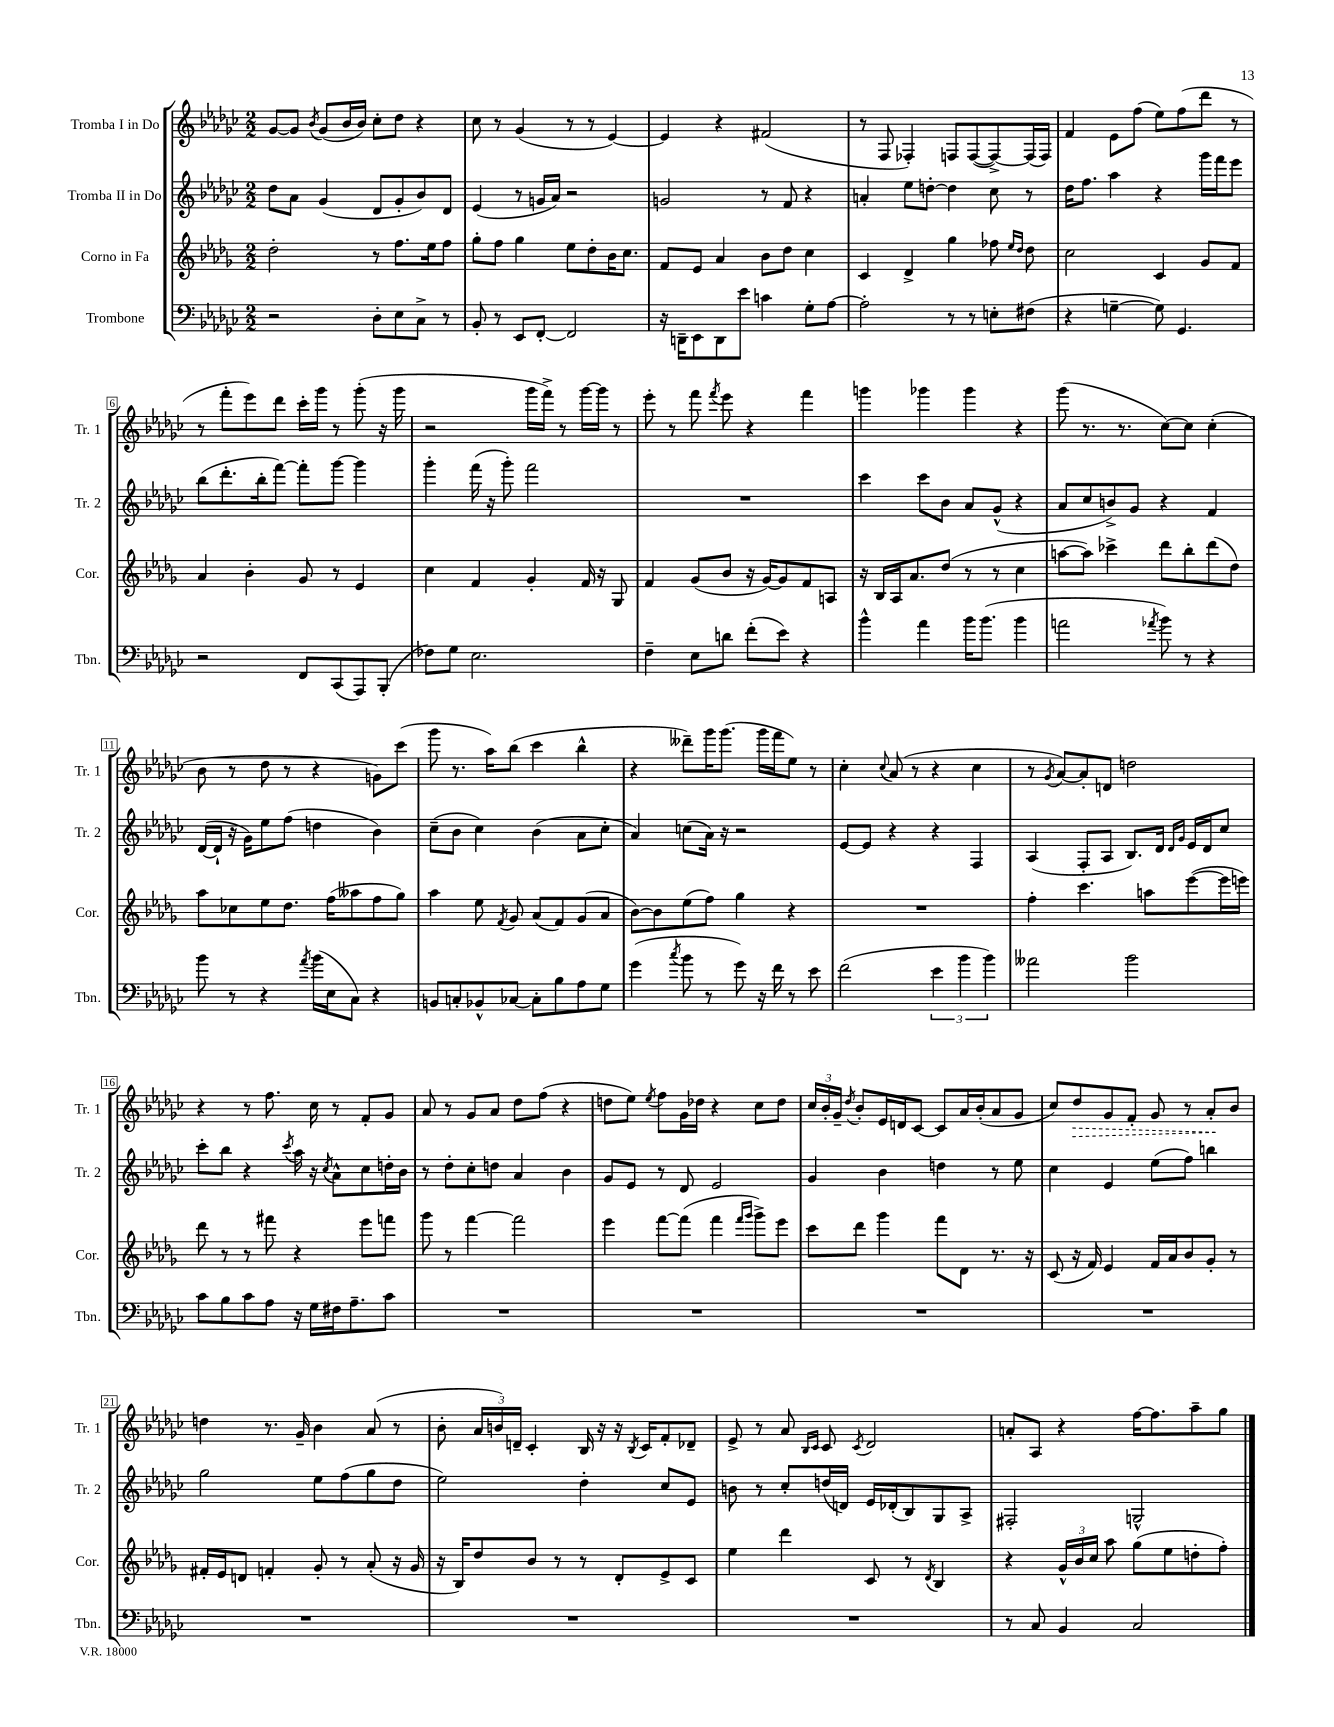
<<
\new StaffGroup <<
\new Staff = "s0" \with { instrumentName = "Tromba I in Do" shortInstrumentName = "Tr. 1" } {
    \clef treble \key ges \major \numericTimeSignature \time 2/2
    \autoBeamOff ges'8[~ ges'8] \acciaccatura { bes'8 } ges'8[( bes'16 bes'16]) ces''8[-. des''8] r4 |
    ces''8 r8 ges'4( r8 r8 ees'4~) |
    ees'4 r4 fis'2( |
    r8 f8 fes4-.) f8[ f8~( f8~->) f16( f16]) |
    f'4 ees'8[ f''8]( ees''8[) f''8( des'''8] r8 |
    r8 f'''8[-. ees'''8) des'''8] ces'''16[-. ges'''16] r8 ges'''8-.( r16 ges'''16 |
    r2 ges'''16[ f'''16]->) r8 ges'''16[~ ges'''16] r8 |
    ees'''8-. r8 f'''8 \acciaccatura { f'''8 } ees'''8 r4 f'''4 |
    g'''4 ges'''4 ges'''4 r4 |
    ges'''8( r8. r8. ces''8[~) ces''8] ces''4-.( |
    bes'8 r8 des''8 r8 r4 g'8[) ces'''8]( |
    ges'''8 r8. aes''16[) bes''8]( ces'''4 bes''4-^ |
    r4 deses'''8[--) ges'''16 ges'''8.]( ges'''16[ f'''16 ees''8]) r8 |
    ces''4-. \appoggiatura { ces''8 } aes'8( r8 r4 ces''4 |
    r8 \acciaccatura { ges'8 } aes'8[~) aes'8-. d'8] d''2 |
    r4 r8 f''8. ces''16 r8 f'8[-. ges'8] |
    aes'8 r8 ges'8[ aes'8] des''8[ f''8]( r4 |
    d''8[ ees''8]) \acciaccatura { ees''8 } f''8[ ges'16 des''16] r4 ces''8[ des''8] |
    \tuplet 3/2 { ces''16[ bes'16-. ges'16]-- } \acciaccatura { des''8 } bes'8[-. ees'16 d'16 ces'8]~ ces'8[ aes'16 bes'16-.( aes'8 ges'8] |
    ces''8[) \once \override Hairpin.style = #'dashed-line des''8\> ges'8 f'8]-. ges'8 r8 aes'8[-.\! bes'8] |
    d''4 r8. ges'16-- bes'4 aes'8( r8 |
    bes'8-. \tuplet 3/2 { aes'16[ b'16) d'16]-- } ces'4-. bes16 r16 r16 \acciaccatura { bes8 } ces'16[ f'8-. des'8]-- |
    ees'8-> r8 aes'8 \grace { bes16[ ces'16] } ces'8 \acciaccatura { ces'8 } des'2 |
    a'8[-. aes8] r4 f''16[~ f''8. aes''8-- ges''8] \bar "|." |
}
\new Staff = "s1" \with { instrumentName = "Tromba II in Do" shortInstrumentName = "Tr. 2" } {
    \clef treble \key ges \major \numericTimeSignature \time 2/2
    \autoBeamOff des''8[ aes'8] ges'4( des'8[ ges'8-. bes'8) des'8] |
    ees'4( r8 g'16[ aes'16]) r2 |
    g'2 r8 f'8 r4 |
    a'4-. ees''8[ d''8]~-. d''4 ces''8 r8 |
    des''16[ f''8.] aes''4 r4 ges'''16[ f'''16 ees'''8] |
    bes''8[( des'''8.-. bes''16-. f'''8]~) f'''8[-. ges'''8]~ ges'''4 |
    ges'''4-. f'''16( r16 ges'''8-.) f'''2 |
    R1 |
    ces'''4 ces'''8[ bes'8] aes'8[ ges'8]-^( r4 |
    aes'8[ ces''8 b'8->) ges'8] r4 f'4 |
    des'16[~( des'16]-! r16 ges'16[) ees''8 f''8]( d''4 bes'4) |
    ces''8[--( bes'8] ces''4) bes'4( aes'8[ ces''8]-. |
    aes'4) c''8[( aes'16]) r16 r2 |
    ees'8[~ ees'8] r4 r4 f4 |
    aes4( f8[-. aes8] bes8.[) des'16] \grace { des'16[ ges'16] } ees'16[ des'16 ces''8] |
    ces'''8[-. bes''8] r4 \acciaccatura { ces'''8 } aes''16 r16 \acciaccatura { ces''8 } aes'8[-^ ces''8 d''16-. bes'16] |
    r8 des''8[-. ces''8-. d''8] aes'4 bes'4 |
    ges'8[ ees'8] r8 des'8 ees'2 |
    ges'4 bes'4 d''4 r8 ees''8 |
    ces''4 ees'4 ees''8[( f''8]) b''4 |
    ges''2 ees''8[ f''8( ges''8 des''8] |
    ees''2) des''4-. ces''8[ ees'8] |
    b'8 r8 ces''8[-. d''16( d'16]) ees'16[ des'16-.( bes8) ges8 aes8]-> |
    fis2-. g2-^ \bar "|." |
}
\new Staff = "s2" \with { instrumentName = "Corno in Fa" shortInstrumentName = "Cor." } {
    \clef treble \key des \major \numericTimeSignature \time 2/2
    \autoBeamOff des''2-. r8 f''8.[ ees''16 f''8] |
    ges''8[-. f''8] ges''4 ees''8[ des''8-. bes'16 c''8.] |
    f'8[ ees'8] aes'4 bes'8[ des''8] c''4 |
    c'4 des'4-> ges''4 fes''8 \grace { ees''16[ des''16] } des''8 |
    c''2 c'4 ges'8[ f'8] |
    aes'4 bes'4-. ges'8 r8 ees'4 |
    c''4 f'4 ges'4-. f'16 r16 ges8 |
    f'4 ges'8[( bes'8] r16 ges'16[~) ges'8 f'8 a8] |
    r16 bes16[ aes16 aes'8. des''8]( r8 r8 c''4 |
    a''8[~ a''8]) ces'''4-> des'''8[ bes''8-. des'''8( des''8]) |
    aes''8[ ces''8 ees''8 des''8.] f''16[( aeses''8 f''8 ges''8]) |
    aes''4 ees''8 \acciaccatura { f'8 } ges'8 aes'8[( f'8) ges'8( aes'8] |
    bes'8[~) bes'8 ees''8( f''8]) ges''4 r4 |
    R1 |
    f''4-. c'''4. a''8[ ees'''8~( ees'''16 e'''16]) |
    des'''8 r8 r8 fis'''8 r4 ees'''8[ f'''8] |
    ges'''8 r8 f'''4~ f'''2 |
    ees'''4 f'''8[~ f'''8]( f'''4 \grace { f'''16[ ges'''16] } ges'''8[->) ees'''8] |
    c'''8[ des'''8] ges'''4 f'''8[ des'8] r8. r16 |
    c'8( r16 f'16) ees'4 f'16[ aes'16 bes'8 ges'8]-. r8 |
    fis'16[-. ees'16 d'8] f'4-. ges'8-. r8 aes'8-.( r16 ges'16 |
    r16 bes16[) des''8 bes'8] r8 r8 des'8[-. ees'8-> c'8] |
    ees''4 des'''4 c'8 r8 \acciaccatura { des'8 } bes4 |
    r4 \tuplet 3/2 { ges'16[-^ bes'16 c''16] } aes''8 ges''8[( ees''8 d''8-. f''8]-.) \bar "|." |
}
\new Staff = "s3" \with { instrumentName = "Trombone" shortInstrumentName = "Tbn." } {
    \clef bass \key ges \major \numericTimeSignature \time 2/2
    \autoBeamOff r2 des8[-. ees8 ces8]-> r8 |
    bes,8-. r8 ees,8[ f,8]~-. f,2 |
    r16 d,16[-- ees,8 d,8 ees'8] c'4 ges8[-. aes8]~ |
    aes2-. r8 r8 e8[-. fis8]( |
    r4 g4~-- g8) ges,4. |
    r2 f,8[ ces,8( aes,,8) bes,,8]-.( |
    fes8[) ges8] ees2. |
    f4-- ees8[ d'8] f'8[-.( ees'8]) r4 |
    bes'4-^ aes'4 bes'16[ bes'8.]( bes'4 |
    a'2 \acciaccatura { aes'8 } bes'8) r8 r4 |
    bes'8 r8 r4 \acciaccatura { aes'8 } bes'16[( ees16 ces8]) r4 |
    b,8[ c8-. bes,8-^ ces8]~ ces8[-. bes8 aes8 ges8] |
    ges'4( \acciaccatura { ces''8 } bes'8 r8 ges'8) r16 f'16 r8 ees'8 |
    f'2( \tuplet 3/2 { ees'4 bes'4 bes'4) } |
    aeses'2 bes'2 |
    ces'8[ bes8 ces'8 aes8] r16 ges16[ fis16 aes8.-- ces'8] |
    R1 |
    R1 |
    R1 |
    R1 |
    R1 |
    R1 |
    R1 |
    r8 ces8 bes,4 ces2 \bar "|." |
}
>>
>>
\layout { \context { \Score \override BarNumber.stencil = #(make-stencil-boxer 0.1 0.3 ly:text-interface::print) } }
